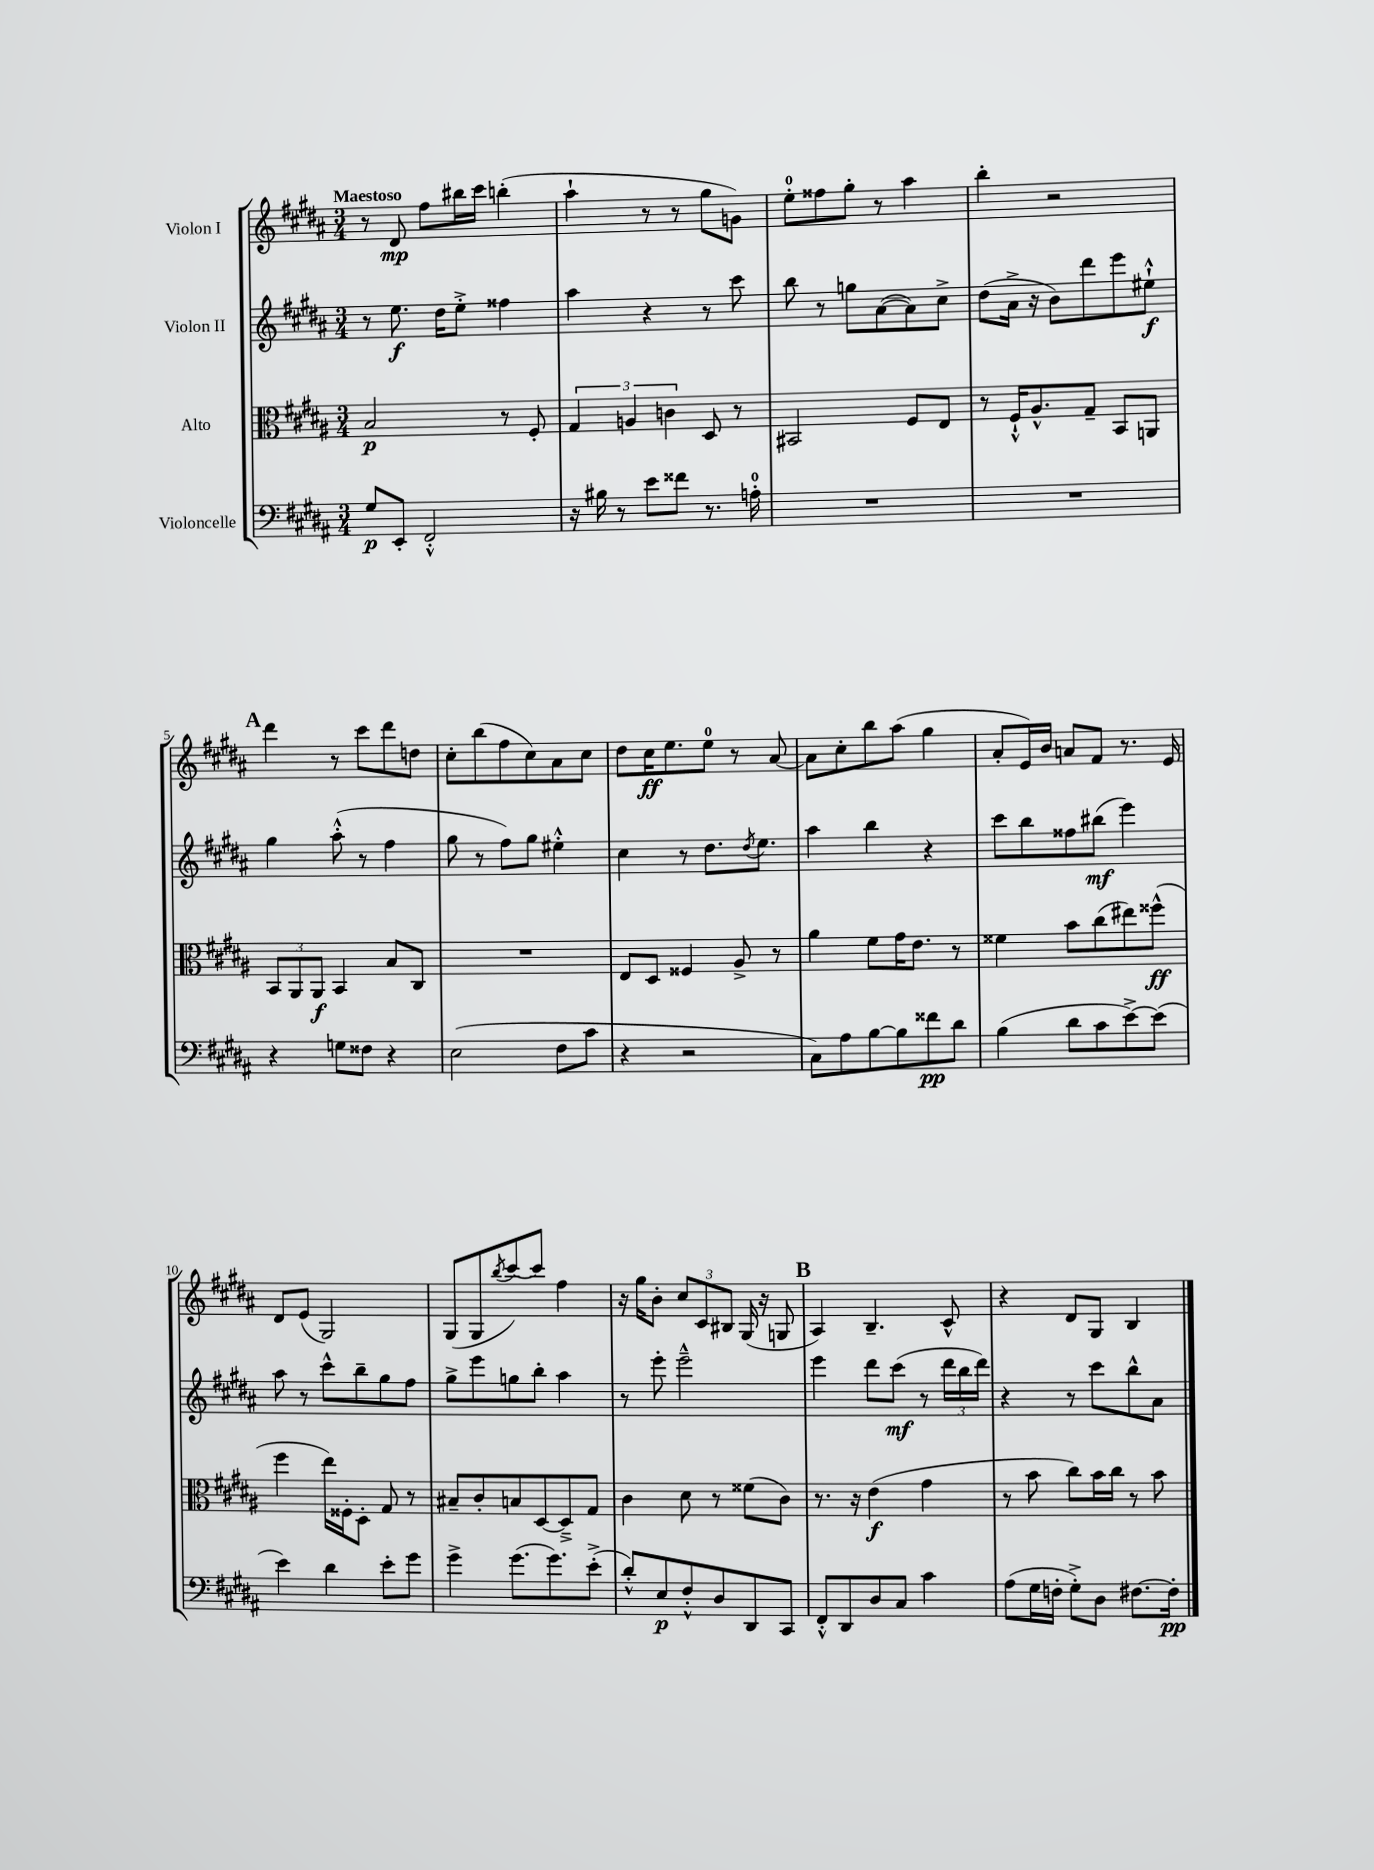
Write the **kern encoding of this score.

**kern	**kern	**kern	**kern
*staff4	*staff3	*staff2	*staff1
*clefF4	*clefC3	*clefG2	*clefG2
*k[f#c#g#d#a#]	*k[f#c#g#d#a#]	*k[f#c#g#d#a#]	*k[f#c#g#d#a#]
*M3/4	*M3/4	*M3/4	*M3/4
8G#/L	2B/	8r	8r
8EE'/J	.	8.ee\	8d#/
2FF#'^^/	.	.	8ff#\L
.	.	16dd#\LK	.
.	.	8ee'^\J	16bb#\L
.	.	.	16ccc#\JJ
.	8r	4ff##\	(4bb'\
.	8F#'/	.	.
=	=	=	=
16r	6G#/	4aa#\	4aa#`\
16B#\	.	.	.
8r	.	.	.
.	6A/	.	.
8e\L	.	4r	8r
.	6c\	.	.
8f##\J	.	.	8r
8.r	8D#/	8r	8gg#\L
.	8r	8ccc#\	8g\J)
16A'\	.	.	.
=	=	=	=
2.r	2BB#/	8bb\	8ee'\L
.	.	8r	8ff##\
.	.	8gg\L	8gg#'\J
.	.	([8a#\	8r
.	8F#/L	8a#\])	4aa#\
.	8E/J	8cc#^\J	.
=	=	=	=
2.r	8r	(8dd#\L	4bb'\
.	16F#`^^/LK	16a#^\Jk	.
.	8.A#^^/	16r	.
.	.	8b\L)	2r
.	8G#~/J	8ddd#\	.
.	8BB/L	8eee\	.
.	8AA/J	8ee#`^^\J	.
=	=	=	=
4r	12BB/L	4gg#\	4ddd#\
.	12AA#/	.	.
.	12AA#/J	.	.
8G\L	4BB/	(8aa#'^^\	8r
8F##\J	.	8r	8ccc#\L
4r	8B/L	4ff#\	8ddd#\
.	8C#/J	.	8dd\J
=	=	=	=
(2E\	2.r	8gg#\	8cc#'\L
.	.	8r	(8bb\
.	.	8ff#\L)	8ff#\
.	.	8gg#\J	8cc#\)
8F#\L	.	4ee#'^^\	8a#\
8c#\J	.	.	8cc#\J
=	=	=	=
4r	8E/L	4cc#\	8dd#\L
.	8D#/J	.	16cc#\K
.	.	.	8.ee\
2r	4F##/	8r	.
.	.	8.dd#\L	8ee\J
.	8A#^/	.	8r
.	.	8qdd#/	.
.	.	8.ee\J	.
.	8r	.	[8a#/
=	=	=	=
8C#\L)	4a#\	4aa#\	8a#\]L
8A#\	.	.	8cc#'\
[8B\	8f#\L	4bb\	8bb\
8B\]	16g#\K	.	(8aa#\J
.	8.e\J	.	.
8f##\	.	4r	4gg#\
8d#\J	8r	.	.
=	=	=	=
(4B\	4f##\	8ccc#\L	8a#'/L
.	.	8bb\	16e/L)
.	.	.	16b/JJ
8d#\L	8b\L	8ff##\	8a/L
8c#\	(8cc#\	(8bb#\J	8f#/J
[8e^\)	8ee#\)	4eee\)	8.r
(8e\]J	(8ff##^^\J	.	.
.	.	.	16e/
=	=	=	=
4e\)	4ff#\	8aa#\	8d#/L
.	.	8r	(8e/J
4d#\	16ee\LL)	8ccc#^^\L	2G#/)
.	16F##'\J	.	.
.	8D#'\J	8bb~\	.
8e'\L	8G#/	8gg#\	.
8g#\J	8r	8ff#\J	.
=	=	=	=
4g#^\	8B#~/L	8gg#^\L	(8G#/L
.	8c#'/	8eee\	8G#/
.	.	.	8qbb/
(8.g#\L	8B/	8gg\	[8ccc#/)
.	[8D#/	8bb'\J	8ccc#/]J
8.g#\)	.	.	.
.	8D#~^/]	4aa#\	4ff#\
(8e'^\J	8G#/J	.	.
=	=	=	=
8d#'^^/L)	4c#\	8r	16r
.	.	.	16gg#\LK
8E/	.	8eee'\	8b'\J
8F#'^^/	8d#\	2eee~^^\	12cc#/L
.	.	.	12c#/
8D#/	8r	.	.
.	.	.	12B#/J
8DD#/	(8f##\L	.	(16G#/
.	.	.	16r
8CC#/J	8c#\J)	.	8G/
=	=	=	=
8FF#'^^/L	8.r	4eee\	4A#/)
8DD#/	.	.	.
.	16r	.	.
8D#/	(4e\	8ddd#\L	4.B~/
8C#/J	.	(8ccc#\J	.
4c#\	4g#\	8r	.
.	.	24ddd#\LL	8c#^^/
.	.	24bb\	.
.	.	24ddd#\JJ)	.
=	=	=	=
(8A#\L	8r	4r	4r
16G#\L	8b\	.	.
16F'\JJ	.	.	.
8G#'^\L)	8cc#\L)	8r	8d#/L
8D#\J	16b\L	8ccc#\L	8G#/J
.	16cc#\JJ	.	.
[8.F#\L	8r	8bb^^\	4B/
.	8b\	8a#\J	.
16F#'\]Jk	.	.	.
==	==	==	==
*-	*-	*-	*-
